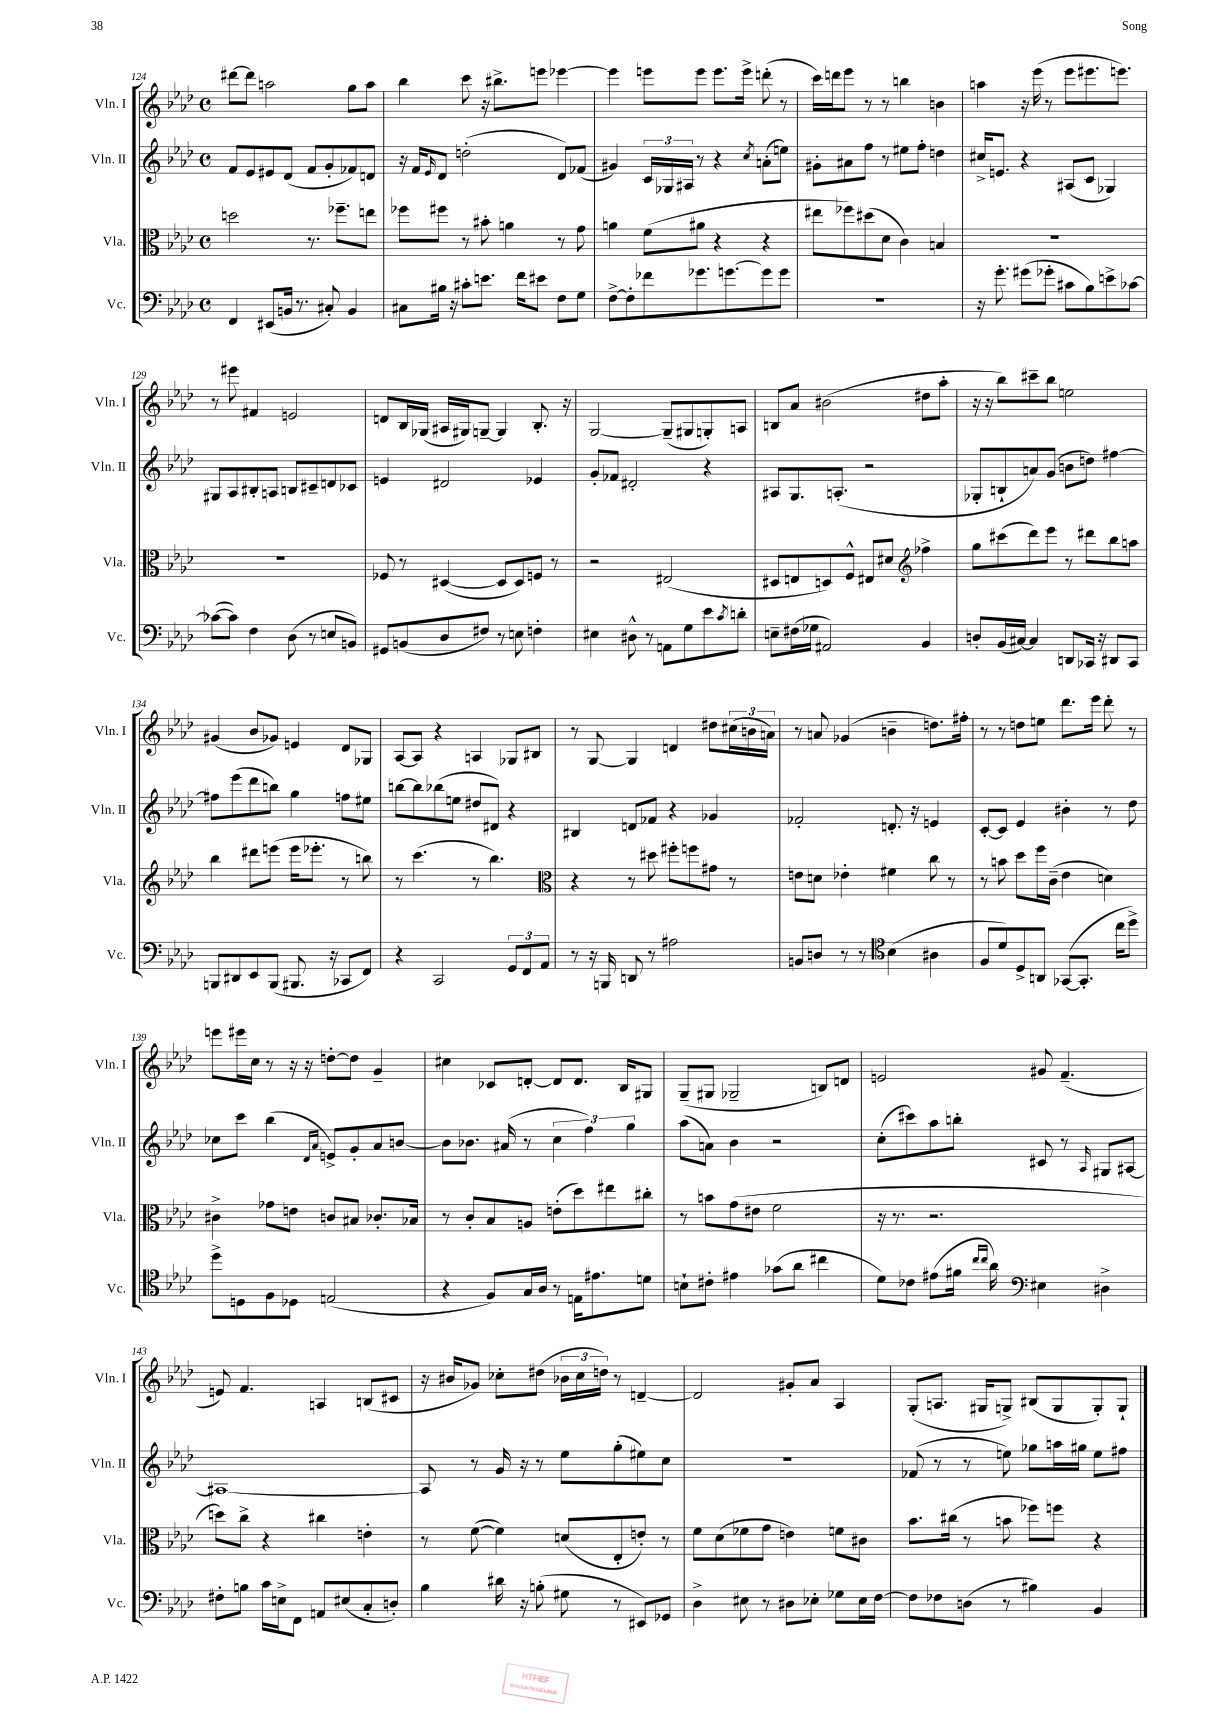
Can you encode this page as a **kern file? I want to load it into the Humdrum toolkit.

**kern	**kern	**kern	**kern
*staff4	*staff3	*staff2	*staff1
*clefF4	*clefC3	*clefG2	*clefG2
*k[b-e-a-d-]	*k[b-e-a-d-]	*k[b-e-a-d-]	*k[b-e-a-d-]
*M4/4	*M4/4	*M4/4	*M4/4
*met(c)	*met(c)	*met(c)	*met(c)
4FF	2dd	8f	[8ddd#
.	.	8e-	8ddd#]
(8EE#	.	8e#	2aa
16BB	.	(8d-	.
8.r	.	.	.
.	8.r	8f	.
8C#')	.	8g'	.
.	8.ff-~	.	.
4BB	.	8f-)	8gg
.	8ee	8d	8aa
=	=	=	=
8C#	8ff-	16r	4bb-
.	.	16f	.
.	.	16qqe-	.
16B#	8ff#	8d-	.
16r	.	.	.
8c#'	8r	(2dd'	8ccc
8.e	8b#'	.	16r
.	.	.	8.bb#^
.	4a	.	.
16f	.	.	.
8e#	.	.	8eee
8F	8r	8d-)	[4eee-
8G	8g	(8f-	.
=	=	=	=
[8F^	4a	4g#)	4eee-]
8F']	.	.	.
8f-	(8f	24c	8eee
.	.	24G-	.
.	.	24A#	.
8.g-	8a#	8r	8eee
.	4r	4r	8.eee
[8.g	.	.	.
.	.	.	16eee^
.	.	8qcc	.
8g]	4r	(8a'	(8ddd'
8g	.	8ee)	8r
=	=	=	=
1r	8ee#	8g#'	16ccc)
.	.	.	16ddd
.	8ff-)	8a#	8eee-
.	(8dd#	8ff	8r
.	8d-	8r	8r
.	4c)	8ee#	4bb
.	.	8ff'	.
.	4B	4dd	4b
=	=	=	=
16r	1r	16cc#^	4aa
8.g'	.	8.e	.
(8g#	.	4r	16r
.	.	.	(16eee-
8g-'	.	.	8r
8c#	.	(8A#	8eee-
8B-)	.	8c	8.eee#
8e^	.	4G-)	.
.	.	.	8.eee)
[8c-	.	.	.
=	=	=	=
(8c-_	1r	8G#	8r
8c-])	.	8A-	8eee#
4F	.	8B#'	4f#
.	.	8A	.
(8D-	.	8B	2e
8r	.	8c#~	.
8E	.	8d	.
8BB)	.	8c-	.
=	=	=	=
8GG#	8F-	4e	8d
(8BB	8r	.	16B-
.	.	.	(16G-
8D-	([4D#	2d#	16A#
.	.	.	16G#)
8F#)	.	.	[8G~
8r	8D#]	.	4G]
8E	8D#)	.	.
4F'	8F	4e-	8.B-'
.	8r	.	.
.	.	.	16r
=	=	=	=
4E#	2r	8g'	[2G
.	.	8f-	.
8D#^^	.	2d#'	.
8r	.	.	.
8AA	(2E#	.	(8G~]
8G	.	.	8G#
8e-	.	4r	8G')
8qc	.	.	.
8d'	.	.	8A
=	=	=	=
8E~	8D#	8A#	8B
(16F#	8E	8.G	8a-
16G-	.	.	.
2AA#)	8D)	.	(2b#
.	.	(8.A'	.
.	8F^^	.	.
.	8E#	2r	.
.	8d#	.	.
*	*clefG2	*	*
4BB-	4ff-^	.	8dd#
.	.	.	8aa-'
=	=	=	=
8D'	8gg	8G-'	16r
.	.	.	16r
(16BB-	(8ccc#	8B`	8bb-)
[16C#)	.	.	.
4C#]	8ddd-)	8a)	8ccc#~
.	8eee-	(8g	8bb-
8DD	8r	8b	2ee
16CC-	8ddd#	8dd)	.
16r	.	.	.
8DD#	8bb-	[4ff#	.
8CC-	8aa	.	.
=	=	=	=
8BBB	4bb-	8ff#]	(4g#
8DD#	.	(8eee-	.
8EE-	8ddd#	8ddd-	8b-
(8BBB	(8eee	8bb)	8g-)
8.BBB#	16eee	4gg	4e
.	8.eee-'	.	.
16r	.	.	.
8CC-	8r	8ff	8d-
8FF)	8bb)	8ee#	8G-
=	=	=	=
4r	8r	[8bb	[8A-
.	(4.ccc	8bb]	8A-]
2CC	.	(8bb-	4r
.	.	8ee	.
.	8r	8dd#	4A
.	4.bb-)	8d#)	.
12GG	.	4r	8G-
12FF	.	.	.
.	.	.	8B#
12AA-	.	.	.
=	=	=	=
*	*clefC3	*	*
8r	4r	4B#	8r
16r	.	.	[8G
16BBB	.	.	.
8DD	8r	8d	4G]
8r	8dd#	8f-	.
2A#	8ff#'	4r	4d
.	8ff	.	.
.	8g#	4g-	8dd#
.	8r	.	(24cc#
.	.	.	24b
.	.	.	24a)
=	=	=	=
8BB	8e	2f-'	8r
8D	8d	.	8a
8r	4e-'	.	(4g-
8r	.	.	.
*clefC4	*	*	*
(4B-	4f#	8.d'	4b~
.	.	16r	.
4A#	8cc	4e	8.dd)
.	8r	.	.
.	.	.	16ff#'
=	=	=	=
8F	8r	[8c'	8r
8d-)	8b	8c]	8r
8D-^	8dd-	4e-	8dd
8AA	16ff	.	8ee
.	(16c~	.	.
([8GG-	4e-	4b#'	8.ddd-
8.GG-']	.	.	.
.	.	.	16eee-
.	4d)	8r	8ddd-'
16cc	.	.	.
8dd-^)	.	8dd-	8r
=	=	=	=
8dd-^	4c#^	8cc-	8eee
8D	.	8ccc	16eee#
.	.	.	16cc
8F	8g-	(4bb-	8r
8D-	8e	.	16r
.	.	.	16r
.	.	16qqd-	.
.	.	16qqa-	.
(2E	8c	8e^)	[8dd'
.	8B#	8g'	8dd]
.	8.c-'	8a-	4g~
.	.	[8b	.
.	16B-	.	.
=	=	=	=
4r	8r	8b]	4cc#
.	8c'	8.b-	.
8F)	8B-	.	8c-
.	.	(16a#	.
16G	8A	8r	[8d'
16A-	.	.	.
8r	(8e'	6cc	8d]
16E	8dd-)	.	8.d
.	.	6ff)	.
8.e#	.	.	.
.	8ee#	.	.
.	.	.	16B-
.	.	6gg	.
8d	8cc#'	.	8G#
=	=	=	=
8B`	8r	(8aa-	(8G~
8c#'	8b	8a)	8G#
4e#	(8g	4b-	2G-~
.	8e#	.	.
(8g-	2f	2r	.
8a-	.	.	.
4cc#	.	.	8B)
.	.	.	8d
=	=	=	=
8d-)	16r	(8cc'	2e
.	8.r	.	.
8c-	.	8ccc#)	.
(8e#	2.r	8aa-	.
16f#	.	8bb'	.
16qqcc	.	.	.
16qqcc	.	.	.
16a-)	.	.	.
*clefF4	*	*	*
4E#	.	8c#	8g#
.	.	8r	(4.f~
.	.	16qqA-	.
4D#^	.	8G#	.
.	.	[8A#	.
=	=	=	=
8F#'	8dd)	1A#_	8e)
8B	8cc^	.	4.f
16c	4r	.	.
16E^	.	.	.
8FF	.	.	.
8AA	4cc#	.	4A
(8E#	.	.	.
8C'	4e'	.	(8B
8D')	.	.	8c#
=	=	=	=
4B-	8r	8A#]	16r
.	.	.	16b#
.	([8f	8r	8g-)
16d#	4f])	16g	8cc-'
16r	.	16r	.
(8B'	.	8r	(8dd#
8G#	(8d	8ee-	24b-
.	.	.	24cc-
.	.	.	24dd)
8r	8E-'	(8gg'	8r
8EE#)	8e')	8ee#)	[4d~
8GG-	8r	8cc	.
=	=	=	=
4D-^	8f	1r	2d]
.	(8d-	.	.
8E#	8f-	.	.
8r	8g	.	.
8D#	4e)	.	8g#'
8E-'	.	.	8a-
8G-	8f	.	4A-
16E-	8c#	.	.
[16F	.	.	.
=	=	=	=
8F]	8.b-	(8f-	(8G'
8F-	.	8r	8.A
.	(16cc#	.	.
(8D	8r	8r	.
.	.	.	16G#
8r	8b	8ee)	8G^)
4B#)	8ff-)	8gg-	(8B#
.	8ff	16aa	8G
.	.	16gg#	.
4BB-	4r	8ee	8G')
.	.	8ff#	8G`
==	==	==	==
*-	*-	*-	*-
